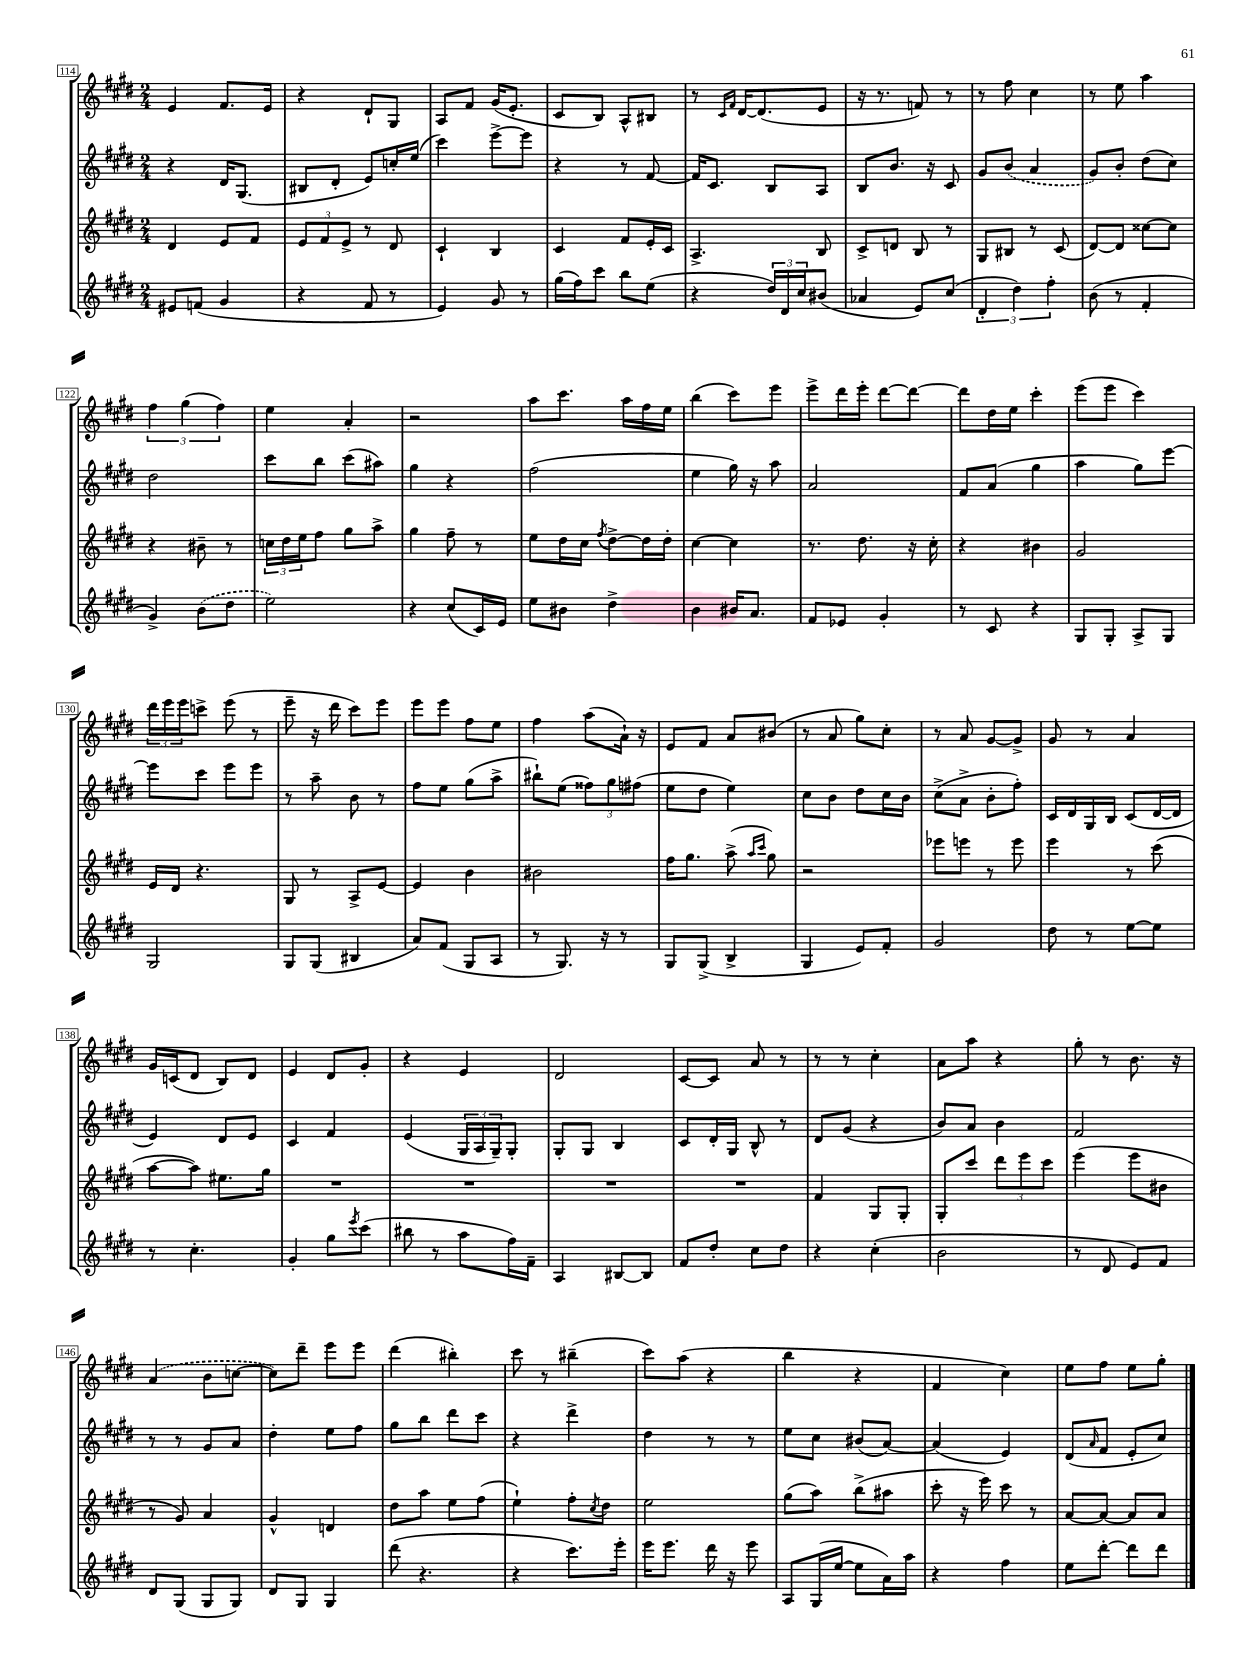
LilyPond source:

<<
\new StaffGroup <<
\new Staff = "s0" {
    \clef treble \key e \major \numericTimeSignature \time 2/4
    e'4 fis'8. e'16 |
    r4 dis'8-! gis8 |
    a8 fis'8 gis'16( e'8.-. |
    cis'8 b8) a8-^ bis8 |
    r8 \grace { cis'16 fis'16 } dis'16~ dis'8.( e'8 |
    r16 r8. f'8) r8 |
    r8 fis''8 cis''4 |
    r8 e''8 a''4 |
    \tuplet 3/2 { fis''4 gis''4( fis''4) } |
    e''4 a'4-. |
    r2 |
    a''8 cis'''8. a''16 fis''16 e''16 |
    b''4( cis'''8) e'''8 |
    e'''8-> dis'''16 e'''16-. dis'''8~ dis'''8~ |
    dis'''8 dis''16 e''16 cis'''4-. |
    e'''8( e'''8 cis'''4) |
    \tuplet 3/2 { dis'''16 e'''16 e'''16 } c'''8-> e'''8( r8 |
    e'''8-- r16 dis'''16 cis'''8) e'''8 |
    e'''8 e'''8 fis''8 e''8 |
    fis''4 a''8( a'16-!) r16 |
    e'8 fis'8 a'8 bis'8( |
    r8 a'8 gis''8) cis''8-. |
    r8 a'8 gis'8~ gis'8-> |
    gis'8 r8 a'4 |
    gis'16 c'16( dis'8 b8) dis'8 |
    e'4 dis'8 gis'8-. |
    r4 e'4 |
    dis'2 |
    cis'8~ cis'8 a'8 r8 |
    r8 r8 cis''4-. |
    a'8 a''8 r4 |
    gis''8-. r8 b'8. r16 |
    \once \slurDashed a'4( b'8 c''8~ |
    c''8) dis'''8-- e'''8 e'''8 |
    dis'''4( bis''4-.) |
    cis'''8 r8 bis''4--( |
    cis'''8) a''8( r4 |
    b''4 r4 |
    fis'4 cis''4) |
    e''8 fis''8 e''8 gis''8-. \bar "|." |
}
\new Staff = "s1" {
    \clef treble \key e \major \numericTimeSignature \time 2/4
    r4 dis'16 gis8.( |
    bis8 dis'8-. e'8) c''16-. e''16( |
    cis'''4) e'''8~-> e'''8 |
    r4 r8 fis'8~ |
    fis'16 cis'8. b8 a8 |
    b8 b'8. r16 cis'8 |
    gis'8 \once \slurDashed b'8( a'4 |
    gis'8) b'8-. dis''8( cis''8) |
    dis''2 |
    cis'''8 b''8 cis'''8( ais''8) |
    gis''4 r4 |
    fis''2( |
    e''4 gis''16) r16 a''8 |
    a'2 |
    fis'8 a'8( gis''4 |
    a''4 gis''8) e'''8~ |
    e'''8 cis'''8 e'''8 e'''8 |
    r8 a''8-- b'8 r8 |
    fis''8 e''8 gis''8( a''8-> |
    bis''8-!) e''8( \tuplet 3/2 { fisis''8) gis''8 fis''8( } |
    e''8 dis''8 e''4) |
    cis''8 b'8 dis''8 cis''16 b'16 |
    cis''8->( a'8-> b'8-. fis''8-.) |
    cis'16 dis'16 gis16 b16 cis'8( dis'16~ dis'16 |
    e'4) dis'8 e'8 |
    cis'4 fis'4 |
    e'4( \tuplet 3/2 { gis16 a16 gis16--) } gis8-. |
    gis8-. gis8 b4 |
    cis'8 dis'16-. gis16 b8-^ r8 |
    dis'8 gis'8( r4 |
    b'8) a'8 b'4 |
    fis'2 |
    r8 r8 gis'8 a'8 |
    dis''4-. e''8 fis''8 |
    gis''8 b''8 dis'''8 cis'''8 |
    r4 dis'''4-> |
    dis''4 r8 r8 |
    e''8 cis''8 bis'8( a'8~) |
    a'4( e'4) |
    dis'8( \grace { a'16 } fis'8 e'8-. cis''8) \bar "|." |
}
\new Staff = "s2" {
    \clef treble \key e \major \numericTimeSignature \time 2/4
    dis'4 e'8 fis'8 |
    \tuplet 3/2 { e'8 fis'8 e'8-> } r8 dis'8 |
    cis'4-! b4 |
    cis'4 fis'8 e'16-. cis'16 |
    a4.-> b8 |
    cis'8-> d'8 b8 r8 |
    gis8 bis8 r8 cis'8( |
    dis'8~) dis'8 cisis''8~ cisis''8 |
    r4 bis'8-- r8 |
    \tuplet 3/2 { c''16 dis''16 e''16 } fis''8 gis''8 a''8-> |
    gis''4 fis''8-- r8 |
    e''8 dis''16 cis''16 \acciaccatura { fis''8 } dis''8~-> dis''16 dis''16-. |
    cis''4~ cis''4 |
    r8. dis''8. r16 cis''16-. |
    r4 bis'4 |
    gis'2 |
    e'16 dis'16 r4. |
    gis8 r8 a8-> e'8~ |
    e'4 b'4 |
    bis'2 |
    fis''16 gis''8. a''8->( \grace { a''16 cis'''16 } gis''8) |
    r2 |
    ees'''8 e'''8 r8 e'''8 |
    e'''4 r8 cis'''8( |
    a''8~ a''8) eis''8. gis''16 |
    R2 |
    R2 |
    R2 |
    R2 |
    fis'4 gis8 gis8-. |
    gis8-. cis'''8 \tuplet 3/2 { dis'''8 e'''8 cis'''8 } |
    e'''4( e'''8 bis'8 |
    r8 gis'8) a'4 |
    gis'4-^ d'4 |
    dis''8 a''8 e''8 fis''8( |
    e''4-!) fis''8-. \acciaccatura { cis''8 } dis''8 |
    e''2 |
    gis''8( a''8) b''8->( ais''8 |
    cis'''8-. r16 e'''16) cis'''8 r8 |
    a'8~ a'8~ a'8 a'8 \bar "|." |
}
\new Staff = "s3" {
    \clef treble \key e \major \numericTimeSignature \time 2/4
    eis'8 f'8( gis'4 |
    r4 fis'8 r8 |
    e'4) gis'8 r8 |
    gis''16( fis''16) cis'''8 b''8 e''8( |
    r4 \tuplet 3/2 { dis''16) dis'16 cis''16 } bis'8( |
    aes'4 e'8) cis''8( |
    \tuplet 3/2 { dis'4-. dis''4) fis''4-. } |
    b'8( r8 fis'4-. |
    gis'4->) \once \slurDashed b'8( dis''8 |
    e''2) |
    r4 cis''8( cis'16) e'16 |
    e''8 bis'8 dis''4-> |
    b'4 bis'16 a'8. |
    fis'8 ees'8 gis'4-. |
    r8 cis'8 r4 |
    gis8 gis8-. a8-> gis8 |
    gis2 |
    gis8 gis8( bis4 |
    a'8) fis'8( gis8 a8 |
    r8 gis8.) r16 r8 |
    gis8 gis8->( b4-> |
    gis4 e'8) fis'8-. |
    gis'2 |
    dis''8 r8 e''8~ e''8 |
    r8 cis''4.-. |
    gis'4-. gis''8 \acciaccatura { e'''8 } cis'''8( |
    bis''8 r8 a''8 fis''16) fis'16-- |
    a4 bis8~ bis8 |
    fis'8 dis''8-. cis''8 dis''8 |
    r4 cis''4-.( |
    b'2 |
    r8 dis'8 e'8) fis'8 |
    dis'8 gis8( gis8 gis8) |
    dis'8 gis8 gis4 |
    dis'''8( r4. |
    r4 cis'''8.) e'''16-. |
    e'''16 e'''8. dis'''16 r16 e'''8 |
    a8 gis16( e''16~ e''8 a'16) a''16 |
    r4 fis''4 |
    e''8 dis'''8~-. dis'''8 dis'''8 \bar "|." |
}
>>
>>
\layout { \context { \Score currentBarNumber = #114 \override BarNumber.stencil = #(make-stencil-boxer 0.1 0.3 ly:text-interface::print) } }
